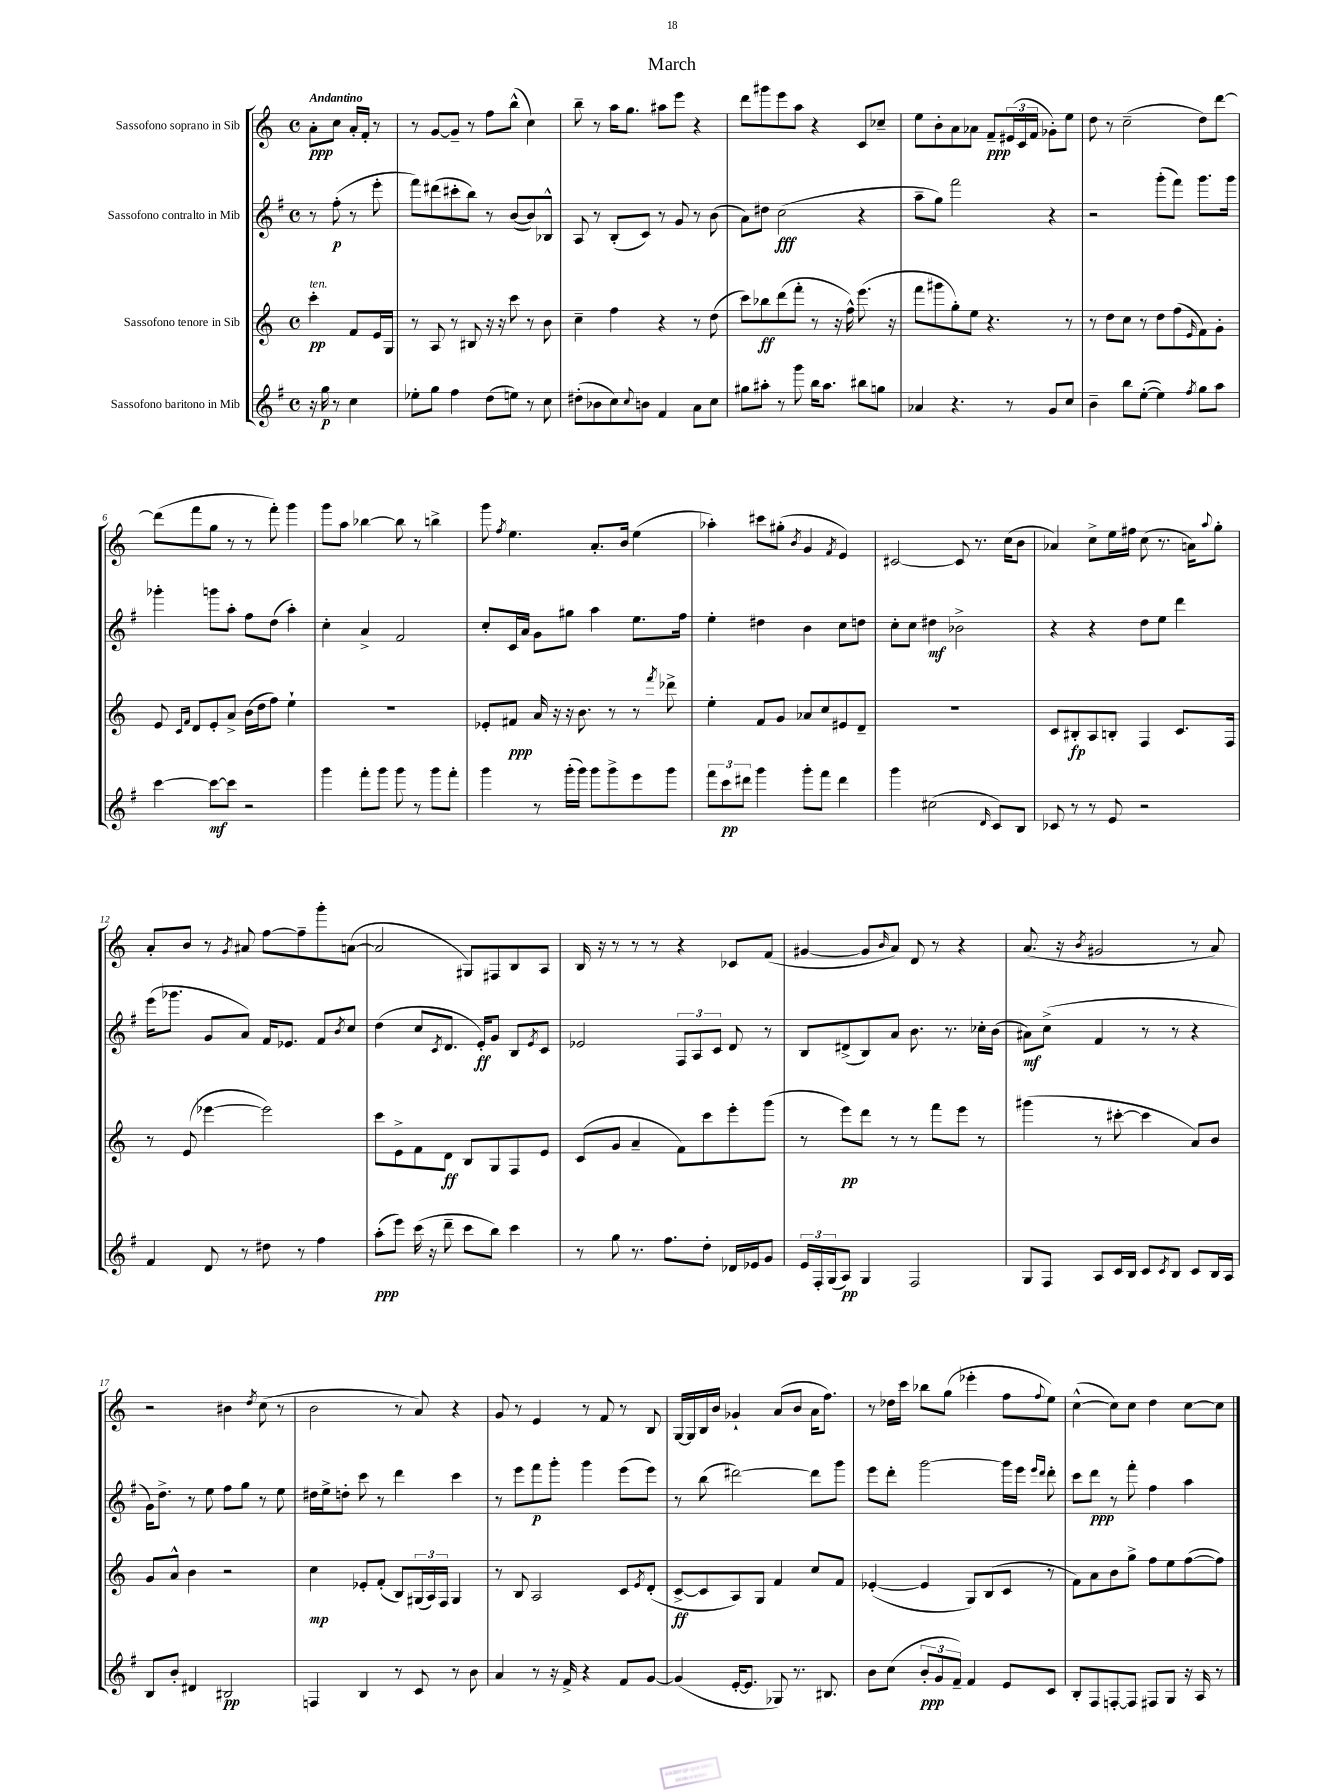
\header { title = "March" }
<<
\new StaffGroup <<
\new Staff = "s0" \with { instrumentName = "Sassofono soprano in Sib" } {
    \clef treble \key c \major \defaultTimeSignature \time 4/4 \partial 2 \tempo "Andantino"
    a'8-.\ppp c''8 a'16-. f'16-. r8 |
    r8 g'8~ g'8-- r8 f''8 b''8-^( c''4) |
    b''8-- r8 a''16 g''8. ais''8 e'''8 r4 |
    d'''8 gis'''8 e'''8 a''8 r4 c'8 ces''8-- |
    e''8 b'8-. a'8 aes'8 f'8--\ppp \tuplet 3/2 { eis'16( c'16 f'16 } ges'8-.) e''8 |
    d''8 r8 c''2--( d''8) d'''8~ |
    d'''8( f'''8 g''8 r8 r8 f'''8-.) g'''4 |
    g'''8 a''8 bes''4~ bes''8 r8 b''4-> |
    g'''8 \acciaccatura { f''8 } e''4. a'8.-. b'16 e''4( |
    aes''4-.) cis'''8 gis''8-.( \acciaccatura { b'8 } g'4 \acciaccatura { f'8 } e'4) |
    cis'2~ cis'8 r8. c''16( b'8 |
    aes'4) c''8-> e''16 fis''16 c''8( r8. a'16) \appoggiatura { a''8 } g''8-. |
    a'8-. b'8 r8 \acciaccatura { g'8 } ais'8 f''8~ f''8-- g'''8-. a'8~( |
    a'2 gis8) fis8 b8 a8 |
    b16 r16 r8 r8 r8 r4 ces'8 f'8( |
    gis'4~ gis'8 \grace { b'16 } a'8) d'8 r8 r4 |
    a'8.( r16 \acciaccatura { b'8 } gis'2 r8 a'8) |
    r2 bis'4 \acciaccatura { d''8 } c''8( r8 |
    b'2 r8 a'8) r4 |
    g'8 r8 e'4 r8 f'8 r8 b8 |
    g16~ g16 b16 b'16 ges'4-! a'8( b'8 a'16 f''8.) |
    r8 des''16 c'''16 bes''8 g''8( ees'''4-. f''8 \appoggiatura { f''8 } e''8) |
    c''4~-^( c''8) c''8 d''4 c''8~ c''8 \bar "|." |
}
\new Staff = "s1" \with { instrumentName = "Sassofono contralto in Mib" } {
    \clef treble \key g \major \defaultTimeSignature \time 4/4 \partial 2
    r8 fis''8-.\p( r8 e'''8-. |
    fis'''8) dis'''8( cis'''8-. b''8) r8 b'8~( b'8) bes8-^ |
    a8 r8 b8-.( c'8) r8 g'8 r8 b'8( |
    a'8) dis''8 c''2\fff( r4 |
    a''8-- g''8) fis'''2 r4 |
    r2 g'''8-.( fis'''8) g'''8. g'''16 |
    ges'''4-. g'''8 a''8-. fis''8 d''8( a''4-.) |
    c''4-. a'4-> fis'2 |
    c''8-. c'16 a'16 g'8 gis''8 a''4 e''8. fis''16 |
    e''4-. dis''4 b'4 c''8 d''8 |
    c''8-. c''8 dis''4\mf bes'2-> |
    r4 r4 d''8 e''8 d'''4 |
    e'''16( ges'''8. g'8 a'8) fis'16 ees'8. fis'8 \acciaccatura { b'8 } c''8 |
    d''4( c''8 \acciaccatura { c'8 } d'8. e'16-.\ff) g'8 b8 \acciaccatura { e'8 } c'8 |
    ees'2 \tuplet 3/2 { fis8 a8 c'8 } d'8 r8 |
    b8 dis'8->( b8) a'8 b'8. r8. ces''16-. b'16( |
    ais'8\mf) c''8->( fis'4 r8 r8 r4 |
    g'16) d''8.-> r8 e''8 fis''8 g''8 r8 e''8 |
    dis''16 e''16-> d''8-. c'''8 r8 d'''4 c'''4 |
    r8 e'''8 fis'''8\p g'''8-. g'''4 e'''8( e'''8) |
    r8 b''8( dis'''2~) dis'''8 g'''8 |
    e'''8 d'''8-. g'''2~ g'''16 e'''16 \grace { e'''16 d'''16 } d'''8-. |
    c'''8 d'''8\ppp r8 fis'''8-. fis''4 a''4 \bar "|." |
}
\new Staff = "s2" \with { instrumentName = "Sassofono tenore in Sib" } {
    \clef treble \key c \major \defaultTimeSignature \time 4/4 \partial 2
    c'''4-.\pp^\markup { \italic "ten." } f'8 e'16 g16 |
    r8 a8 r8 bis8 r16 r16 c'''8 r8 b'8 |
    c''4-- f''4 r4 r8 d''8( |
    c'''8) bes''8\ff d'''8( f'''8-. r8 r16 f''16-^) e'''8.( r16 |
    f'''8 gis'''8 g''8-.) e''8 r4. r8 |
    r8 d''8 c''8 r8 d''8 f''8( \grace { e'16 } f'8) g'8-. |
    e'8 \grace { c'16 f'16 } d'8 e'8-. a'8-> b'16( d''16 f''8) e''4-! |
    R1 |
    ees'8-. fis'8\ppp a'16 r16 r16 b'8. r8 r8 \acciaccatura { f'''8 } des'''8-> |
    e''4-. f'8 g'8 aes'8 c''8 eis'8 d'8-- |
    R1 |
    c'8 bis8-.\fp a8 b8-. f4 c'8. f16 |
    r8 e'8( ees'''4~ ees'''2) |
    c'''8 e'8-> f'8 d'8\ff b8 g8 f8 e'8 |
    c'8( g'8 a'4-- f'8) c'''8 e'''8-. g'''8( |
    r8 e'''8\pp) d'''8 r8 r8 f'''8 e'''8 r8 |
    gis'''4( r8 cis'''8~-. cis'''4 a'8) b'8 |
    g'8 a'8-^ b'4 r2 |
    c''4\mp ees'8-. f'8-.( b8) \tuplet 3/2 { gis16( a16) f16 } gis4 |
    r8 b8 a2 c'8 \acciaccatura { e'8 } d'8-.( |
    c'8~->\ff c'8 a8) g8 f'4 c''8 f'8 |
    ees'4~-.( ees'4 g8) b8( c'8 r8 |
    f'8) a'8 b'8 g''8-> f''8 e''8 f''8~( f''8) \bar "|." |
}
\new Staff = "s3" \with { instrumentName = "Sassofono baritono in Mib" } {
    \clef treble \key g \major \defaultTimeSignature \time 4/4 \partial 2
    r16 g''16\p r8 c''4 |
    ees''8-. g''8 fis''4 d''8( e''8) r8 c''8 |
    dis''8-.( bes'8 c''8) \appoggiatura { c''8 } b'8 fis'4 a'8 c''8 |
    gis''8 ais''8-. r8 g'''8 b''16 ais''8. bis''8 g''8 |
    aes'4 r4. r8 g'8 c''8 |
    b'4-- b''8 e''8~-.( e''4) \acciaccatura { fis''8 } g''8 a''8 |
    c'''4~ c'''8~\mf c'''8 r2 |
    g'''4 fis'''8-. g'''8 g'''8 r8 g'''8 fis'''8-. |
    g'''4 r8 g'''16-.( g'''16) g'''8 g'''8-> e'''8 g'''8 |
    \tuplet 3/2 { fis'''8 c'''8\pp dis'''8 } g'''4 g'''8-. fis'''8 dis'''4 |
    g'''4 cis''2( \grace { d'16 } c'8) b8 |
    ces'8 r8 r8 e'8 r2 |
    fis'4 d'8 r8 dis''8 r8 fis''4 |
    a''8-.\ppp( e'''8) c'''16( r16 d'''8-- c'''8 b''8) c'''4 |
    r8 g''8 r8. fis''8. d''8-. des'16 ees'16 g'8 |
    \tuplet 3/2 { e'16 fis16-. g16( } a8\pp) g4 fis2 |
    g8 fis8 a8 c'16 b16 c'8 \acciaccatura { c'8 } b8 c'8 b16 a16 |
    b8 b'8-. dis'4 bis2\pp |
    f4 b4 r8 c'8 r8 b'8 |
    a'4 r8 r16 fis'16-> r4 fis'8 g'8~ |
    g'4( e'16~-. e'8. ges8) r8. bis8. |
    b'8 c''8( \tuplet 3/2 { b'8-.\ppp g'8 fis'8--) } fis'4 e'8 c'8 |
    b8-. fis8 f8~-. f8 fis8 g8 r16 a16 r8 \bar "|." |
}
>>
>>
